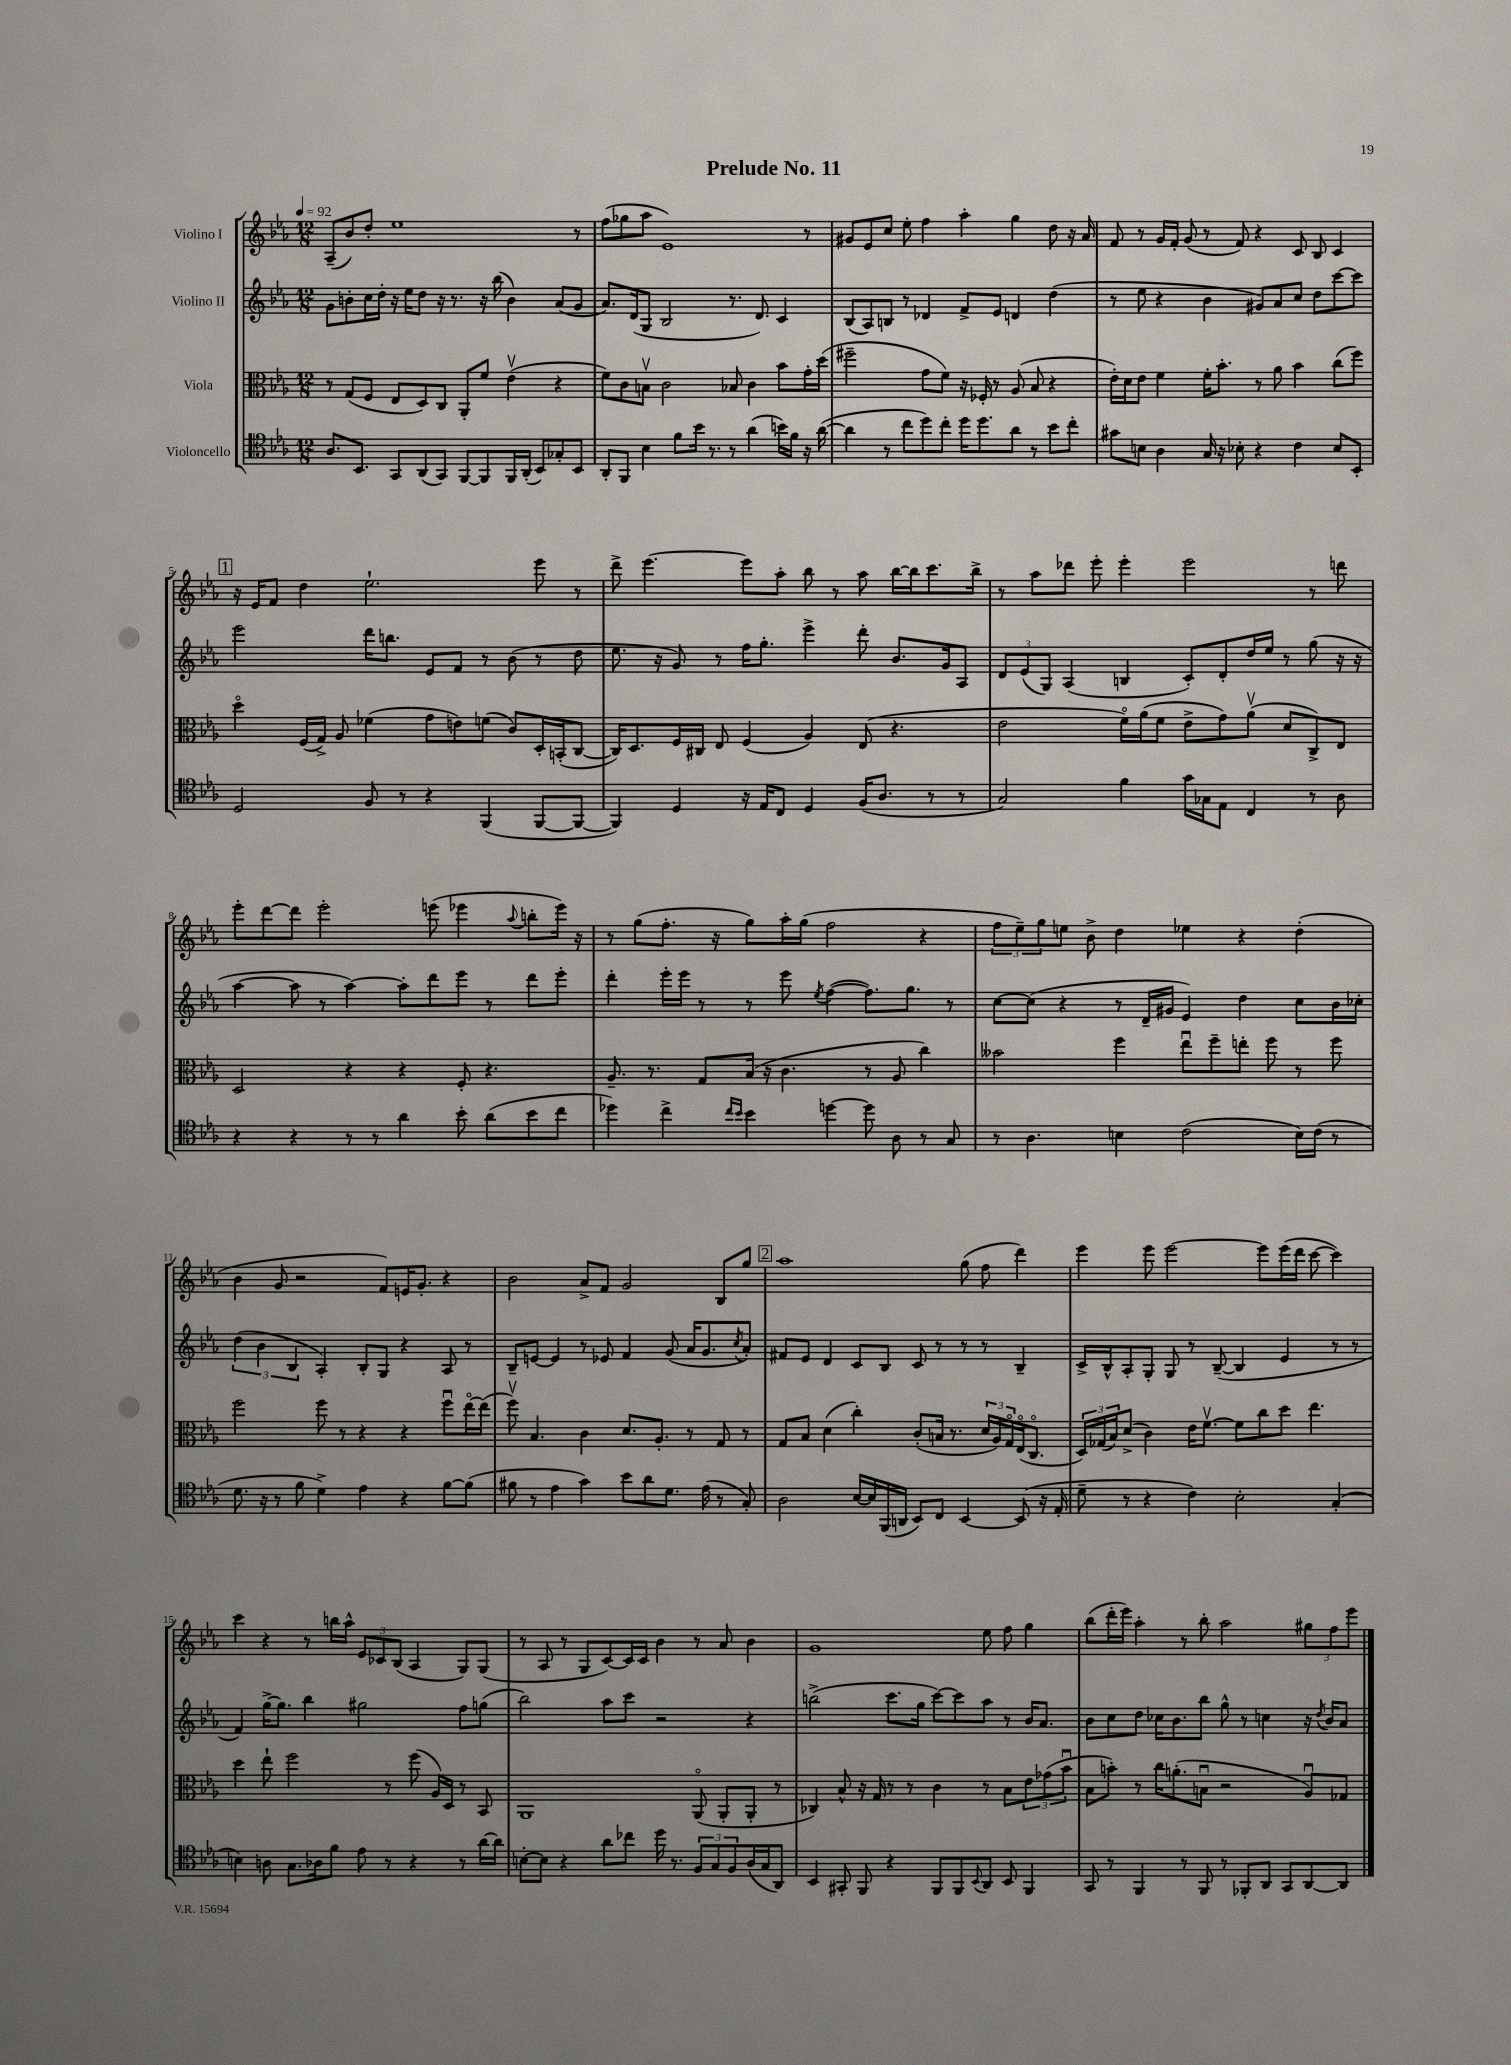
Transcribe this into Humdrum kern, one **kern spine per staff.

**kern	**kern	**kern	**kern
*staff4	*staff3	*staff2	*staff1
*clefC4	*clefC3	*clefG2	*clefG2
*k[b-e-a-]	*k[b-e-a-]	*k[b-e-a-]	*k[b-e-a-]
*M12/8	*M12/8	*M12/8	*M12/8
*MM92	*MM92	*MM92	*MM92
8.A-	8r	8g	(8A-~
.	(8G	8b'	8b-)
8.BB-	.	.	.
.	8F	16cc	8dd'
.	.	16dd'	.
8GG	8E-	16r	1ee-
.	.	16ee-	.
(8AA-	8D)	8dd	.
8GG)	8C	16r	.
.	.	8.r	.
[8FF	8AA-'	.	.
8FF]	8f	16r	.
.	.	(16bb-	.
16FF	(4e-v	4b)	.
(16AA-'	.	.	.
8BB-)	.	.	.
8G-'	4r	(8a-	.
8BB-	.	8g	8r
=	=	=	=
8AA-'	8f)	8.a-)	(8ff
8FF	8c	.	8gg-
.	.	(16d	.
4B-	8Bv	8G	8aa-
.	2c	2B-	1e-)
8f	.	.	.
16b-	.	.	.
8.r	.	.	.
8r	8B-	8.r	.
(4a-	4c	.	.
.	.	8.d)	.
16b)	8b-	4c	.
16f	.	.	.
16r	16g'	.	8r
([16a-	(16dd	.	.
=	=	=	=
4a-]	2ff#~	(8B-	8g#
.	.	8A-)	8e-
8r	.	8B	8cc
8cc	.	8r	8ee-'
8dd)	8g	4d-	4ff
8cc'	8f)	.	.
16dd	16r	8f^	4aa-'
8.dd	16F-'	.	.
.	8r	8e-	.
8a-	(8A-	4d	4gg
8r	8B-	.	.
8b-	4r	(4dd	8dd
8cc'	.	.	16r
.	.	.	16a-
=	=	=	=
8g#	16e-')	8r	8f
.	16d	.	.
8B	8e-	8ee-	8r
4A-	4f	4r	16g
.	.	.	16f'
.	.	.	(8g
16G	16f'	4b-	8r
16r	8.b-'	.	.
8B-'	.	.	8f)
4r	8r	8g#)	4r
.	8a-	8a-	.
4c	4b-	8cc	8c
.	.	8dd	8B-
8B-	(8cc	[8ccc	4c
8BB-'	8ff)	8ccc]	.
=	=	=	=
2D	4ddo	2eee-	16r
.	.	.	16e-
.	.	.	8f
.	(16F	.	4dd
.	16G^)	.	.
.	8A-	.	.
8F	(4f-	16ddd	2.ee-`
.	.	8.bb	.
8r	.	.	.
4r	8g	8e-	.
.	8e)	8f	.
(4FF	(8f	8r	.
.	8c)	(8b-	.
[8FF	16D'	8r	8eee-
.	(16BB'	.	.
8FF_	[8C	8dd	8r
=	=	=	=
4FF])	16C])	8.ee-	8ddd^
.	8.D	.	.
.	.	.	[4.eee-
.	.	16r	.
4D	16F	8g)	.
.	16C#	.	.
.	8E-	8r	.
16r	(4F	16ff	8eee-]
16E-	.	8.gg'	.
8C	.	.	8aa-'
4D	4A-)	4eee-^	8bb-
.	.	.	8r
(16F	(8E-	8ddd'	8aa-
8.A-	.	.	.
.	4.r	8.b-	[16bb-
.	.	.	16bb-]
8r	.	.	8.ccc
.	.	16g	.
8r	.	8A-	.
.	.	.	16bb-^
=	=	=	=
2G)	2e-	12d	8r
.	.	(12e-	.
.	.	.	8aa-
.	.	12G)	.
.	.	(4A-	8ddd-
.	.	.	8eee-'
4f	16fo)	4B	4eee-'
.	(16a-	.	.
.	8f	.	.
16g	8e-^	8c')	2eee-
16G-	.	.	.
8E-	8g)	8d'	.
4C	(8a-v	16dd	.
.	.	16ee-	.
.	8d	8r	.
8r	8C^)	(8gg	8r
8A-	8E-	16r	8ddd
.	.	16r	.
=	=	=	=
4r	2D	[4aa-	8eee-'
.	.	.	[8ddd
4r	.	8aa-]	8ddd]
.	.	8r	2eee-'
8r	4r	[4aa-)	.
8r	.	.	.
4a-	4r	8aa-']	.
.	.	8ddd	(8eee
8b-'	8F'	8eee-	4eee-
(8a-	4.r	8r	.
.	.	.	8qqaa-
8b-	.	8ddd	8bb'
8cc	.	8eee-'	16eee-)
.	.	.	16r
=	=	=	=
4dd-)	8.A-~	4ddd'	8r
.	.	.	(8gg
.	8.r	.	.
4cc^	.	16eee-'	8.ff'
.	.	16eee-	.
.	8G	8r	.
.	.	.	16r
16qqcc	.	.	.
16qqb-	.	.	.
4b-	(16B-	8r	8gg)
.	16r	.	.
.	4.c	8eee-	16aa-'
.	.	.	(16gg
.	.	8qee-	.
[4dd	.	([4ff	2ff
8dd]	8r	8.ff])	.
8A-	8A-	.	.
.	.	8.gg	.
8r	4cc)	.	4r
8G	.	8r	.
=	=	=	=
8r	2b--	[8cc	12ff
.	.	.	12ee-~)
4.A-	.	(8cc]	.
.	.	.	12gg
.	.	4r	8ee
.	.	.	8b-^
4B	4ff	8r	4dd
.	.	16d~	.
.	.	16g#	.
(2c	8ee-u	4e-)	4ee-
.	8ff~	.	.
.	8ee'	4dd	4r
.	8ff	.	.
16B)	8r	8cc	(4dd'
(16c	.	.	.
8r	8ff	16b-	.
.	.	16cc-'	.
=	=	=	=
8.d	2ff	(6dd	4b-
.	.	6b-	.
16r	.	.	.
8r	.	.	8g
.	.	6B-	.
8f	.	.	2r
4d^)	8ff	4A-')	.
.	8r	.	.
4e-	4r	8B-'	.
.	.	8G	8f)
4r	4r	4r	16e
.	.	.	8.g'
[8f	8ffu	8A-	4r
(8f]	[16ee-o	8r	.
.	(16ee-]	.	.
=	=	=	=
8f#	8ffv)	8B-~	2b-
8r	4.B-	[8e	.
4e-	.	4e]	.
4g)	4c	8r	8a-^
.	.	8e-	8f
8b-	8.d	4f	2g
8a-	.	.	.
.	8.A-'	.	.
8.d	.	(8g	.
.	8r	16a-	.
(16e-	.	8.g	.
8r	8G	.	8B-
.	.	8qcc	.
8G')	8r	8a-')	8gg
=	=	=	=
2A-	8G	8f#	1aa-
.	8B-	8e-	.
.	(4d	4d	.
[16B-	4cc')	8c	.
16B-]	.	.	.
(16FF	.	8B-	.
16AA	.	.	.
8BB-)	(8c'	8c	.
8C	16B	8r	.
.	8.r	.	.
[4BB-	.	8r	(8gg
.	24d	8r	8ff
.	24A-)	.	.
.	24Go	.	.
(8BB-]	(16E-o	4B-~	4ddd)
.	8.Co	.	.
16r	.	.	.
16E-'	.	.	.
=	=	=	=
8d~	24D)	16c^	4eee-
.	(24G-	.	.
.	.	16B-^^	.
.	24B-)	.	.
8r	(8d^	8A-'	.
4r	4c)	8G'	8eee-
.	.	8G	[2eee-
4c)	16e-	8r	.
.	[8.fv	.	.
.	.	([8B-~	.
2B-'	8f]	4B-]	.
.	8cc	.	8eee-]
.	8dd	4e-	(16eee-
.	.	.	16ddd
.	4.ee-	.	[8ccc
(4G'	.	8r	4ccc])
.	.	8r	.
=	=	=	=
4B)	4dd	4f)	4ccc
8A	8ee-`	[16gg^	4r
.	.	8.gg]	.
8.G	2ff	.	.
.	.	4bb-	8r
16A-	.	.	.
8f	.	.	16bb
.	.	.	16aa-^^
8e-	.	2gg#	12e-
.	.	.	12c-
8r	8r	.	.
.	.	.	(12B-
4r	(8ff	.	4A-
.	16A-)	.	.
.	16D	.	.
8r	8r	8ff	8G)
[16a-	8BB-	(8gg	(8G
16a-]	.	.	.
=	=	=	=
[8B'	1AA-	2bb-)	8r
8B]	.	.	8A-
4r	.	.	8r
.	.	.	8G
8a-	.	8aa-	[8c)
8cc-	.	8ccc	16c]
.	.	.	16c
16dd	.	2r	4b-
8.r	.	.	.
12F	(8AA-o	.	8r
12G	.	.	.
.	8AA-'	.	8a-
12F	.	.	.
(16A-	8AA-'	4r	4b-
16G	.	.	.
8AA-)	8r	.	.
=	=	=	=
4BB-	4C-)	(2bb^	1g
8GG#'	8B-^^	.	.
8FF	16r	.	.
.	16G	.	.
4r	8r	8.ccc	.
.	8r	.	.
.	.	16gg	.
8FF	4c	[8ccc)	.
8FF	.	8ccc]	.
8qqBB-	.	.	.
8AA-	8r	8aa-	8ee-
8BB-	8B-	8r	8ff
4FF	12e-	16b-	4gg
.	.	8.a-	.
.	(12g-	.	.
.	12b-u	.	.
=	=	=	=
8GG	8B-	8b-	(8bb-
8r	8b')	8cc	16ddd'
.	.	.	16eee-)
4FF	8r	8dd	4aa-'
.	16cc	16cc-	.
.	(8.a'	8.b-	.
8r	.	.	8r
8FF	8Bu	8bb-	8bb-'
8r	2r	8gg^^	2aa-
8FF-'	.	8r	.
8AA-	.	4cc	.
8GG	.	.	.
[8AA-	8A-u)	16r	12gg#
.	.	8qdd	.
.	.	16b-	.
.	.	.	12ff
8AA-]	8G-	8a-	.
.	.	.	12eee-
==	==	==	==
*-	*-	*-	*-
